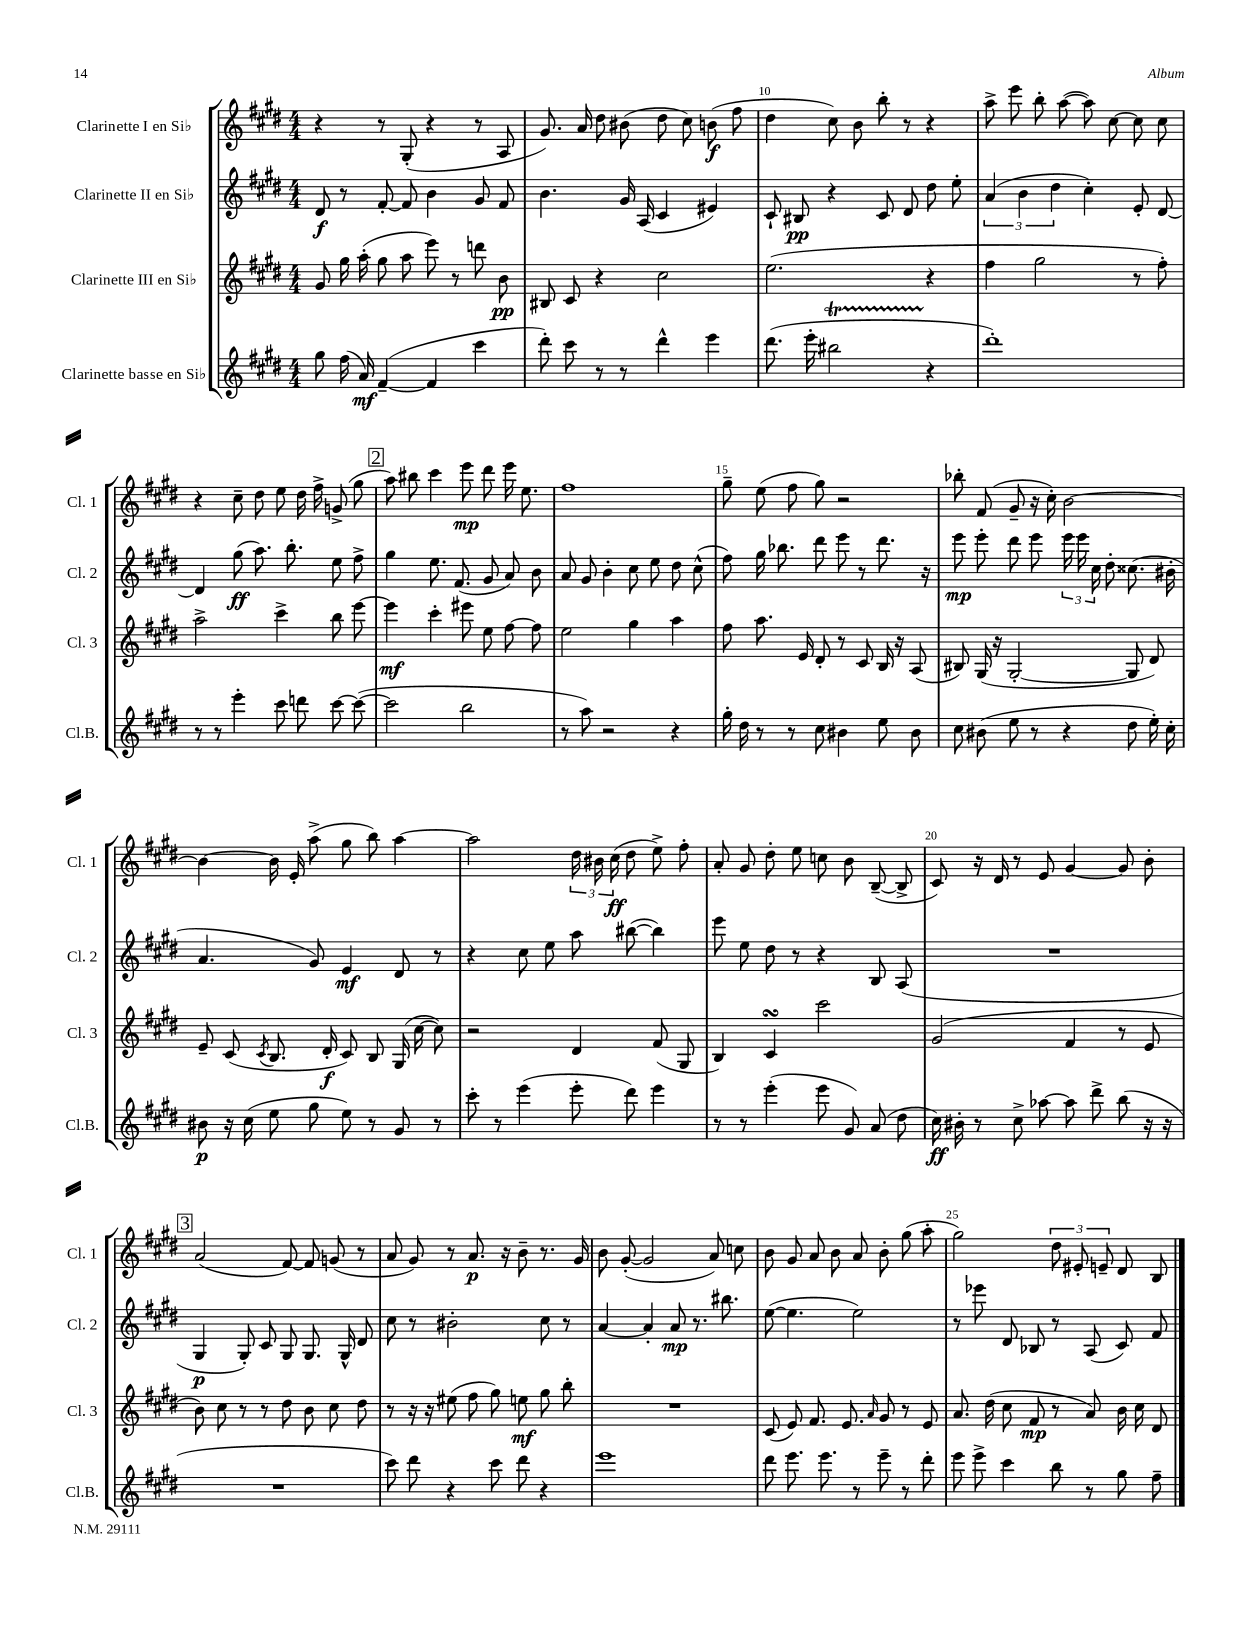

**kern	**dynam	**kern	**dynam	**kern	**dynam	**kern	**dynam
*part4	*part4	*part3	*part3	*part2	*part2	*part1	*part1
*staff4	*staff4	*staff3	*staff3	*staff2	*staff2	*staff1	*staff1
*I"Clarinette basse en Si♭	*	*I"Clarinette III en Si♭	*	*I"Clarinette II en Si♭	*	*I"Clarinette I en Si♭	*
*I'Cl.B.	*	*I'Cl. 3	*	*I'Cl. 2	*	*I'Cl. 1	*
*clefG2	*	*clefG2	*	*clefG2	*	*clefG2	*
*k[f#c#g#d#]	*	*k[f#c#g#d#]	*	*k[f#c#g#d#]	*	*k[f#c#g#d#]	*
*M4/4	*	*M4/4	*	*M4/4	*	*M4/4	*
=8	=8	=8	=8	=8	=8	=8	=8
8gg#\	.	8g#/	.	8d#/	f	4r	.
(16ff#\	.	16gg#\	.	8r	.	.	.
16a/)	mf	(16aa'\	.	.	.	.	.
([4f#~/	.	8gg#\	.	[8f#'/	.	8r	.
.	.	8aa\	.	8f#/]	.	(8G#'/	.
4f#/]	.	8eee\)	.	4b\	.	4r	.
.	.	8r	.	.	.	.	.
4ccc#\	.	8dddn\	.	8g#/	.	8r	.
.	.	8b\	pp	8f#/	.	8A/	.
=9	=9	=9	=9	=9	=9	=9	=9
8ddd#'\)	.	8B#X/	.	4.b\	.	8.g#/)	.
8ccc#\	.	8c#/	.	.	.	.	.
.	.	.	.	.	.	16a/	.
8r	.	4r	.	.	.	8dd#\	.
8r	.	.	.	16g#/	.	(8b#X\	.
.	.	.	.	(16A/	.	.	.
4ddd#^^\	.	2cc#\	.	4c#/	.	8dd#\	.
.	.	.	.	.	.	8cc#\)	.
4eee\	.	.	.	4e#X/)	.	(8bn\	f
.	.	.	.	.	.	8ff#\	.
=10	=10	=10	=10	=10	=10	=10	=10
(8.ddd#\	.	(2.ee\	.	8c#`/	.	4dd#\	.
.	.	.	.	8B#X/	pp	.	.
16eee'\	.	.	.	.	.	.	.
2bb#Xt\	.	.	.	4r	.	8cc#\)	.
.	.	.	.	.	.	8b\	.
.	.	.	.	8c#/	.	8bb'\	.
.	.	.	.	8d#/	.	8r	.
4r	.	4r	.	8dd#\	.	4r	.
.	.	.	.	8ee'\	.	.	.
=11	=11	=11	=11	=11	=11	=11	=11
1ddd#')	.	4ff#\	.	(6a/	.	8aa^\	.
.	.	.	.	.	.	8eee\	.
.	.	.	.	6b\	.	.	.
.	.	2gg#\	.	.	.	8bb'\	.
.	.	.	.	6dd#\	.	.	.
.	.	.	.	.	.	([8aa\	.
.	.	.	.	4cc#'\)	.	8aa\])	.
.	.	.	.	.	.	[8cc#\	.
.	.	8r	.	8e'/	.	8cc#\]	.
.	.	8ff#'\)	.	[8d#/	.	8cc#\	.
!!LO:LB:g=z
=12	=12	=12	=12	=12	=12	=12	=12
8r	.	2aa^\	.	4d#/]	.	4r	.
8r	.	.	.	.	.	.	.
4eee'\	.	.	.	(8gg#\	ff	8cc#~\	.
.	.	.	.	8.aa\)	.	8dd#\	.
8ccc#\	.	4ccc#^\	.	.	.	8ee\	.
.	.	.	.	8.bb'\	.	.	.
8dddn\	.	.	.	.	.	16dd#\	.
.	.	.	.	.	.	16ff#^\	.
[8ccc#\	.	8bb\	.	8ee\	.	(8gn^/	.
(8ccc#\_	.	[8eee\	.	8ff#^\	.	8gg#\	.
!!LO:REH:place=s1:t=2
=13	=13	=13	=13	=13	=13	=13	=13
2ccc#\]	.	4eee\]	mf	4gg#\	.	8aa\)	.
.	.	.	.	.	.	8bb#X\	.
.	.	4ccc#'\	.	8.ee\	.	4ccc#\	.
.	.	.	.	(8.f#/	.	.	.
2bb\	.	8eee#X\	.	.	.	8eee\	mp
.	.	8ee\	.	8g#/	.	8ddd#\	.
.	.	[8ff#\	.	8a/)	.	16eee\	.
.	.	.	.	.	.	8.ee\	.
.	.	8ff#\]	.	8b\	.	.	.
=14	=14	=14	=14	=14	=14	=14	=14
8r	.	2ee\	.	8a/	.	1ff#	.
8aa\)	.	.	.	8g#/	.	.	.
2r	.	.	.	4b'\	.	.	.
.	.	4gg#\	.	8cc#\	.	.	.
.	.	.	.	8ee\	.	.	.
4r	.	4aa\	.	8dd#\	.	.	.
.	.	.	.	(8cc#^^\	.	.	.
=15	=15	=15	=15	=15	=15	=15	=15
16gg#'\	.	8ff#\	.	8ff#\)	.	8gg#~\	.
16dd#\	.	.	.	.	.	.	.
8r	.	8.aa\	.	16gg#\	.	(8ee\	.
.	.	.	.	8.bb-X\	.	.	.
8r	.	.	.	.	.	8ff#\	.
.	.	16e/	.	.	.	.	.
8cc#\	.	8d#'/	.	8ddd#\	.	8gg#\)	.
4b#X\	.	8r	.	8eee\	.	2r	.
.	.	8c#/	.	8r	.	.	.
8ee\	.	16B/	.	8.ddd#\	.	.	.
.	.	16r	.	.	.	.	.
8b#\	.	(8A/	.	.	.	.	.
.	.	.	.	16r	.	.	.
=16	=16	=16	=16	=16	=16	=16	=16
8cc#\	.	8B#X/)	.	8eee\	mp	8bb-X'\	.
(8b#X\	.	(16G#/	.	8eee'\	.	(8f#/	.
.	.	16r	.	.	.	.	.
8ee\	.	[2G#'/	.	8ddd#\	.	8g#~/	.
8r	.	.	.	8eee\	.	16r	.
.	.	.	.	.	.	16cc#'\)	.
4r	.	.	.	24eee\	.	[2b\	.
.	.	.	.	24eee\	.	.	.
.	.	.	.	24cc#\	.	.	.
.	.	.	.	8dd#'\	.	.	.
8dd#\	.	8G#/]	.	(8.cc##X\	.	.	.
16ee'\)	.	8d#/)	.	.	.	.	.
16cc#'\	.	.	.	16b#X'\	.	.	.
!!LO:LB:g=z
=17	=17	=17	=17	=17	=17	=17	=17
8b#X\	p	8e~/	.	4.a/	.	4b\_	.
16r	.	(8c#/	.	.	.	.	.
(16cc#\	.	.	.	.	.	.	.
.	.	8qc#/	.	.	.	.	.
8ee\	.	8.B/	.	.	.	16b\]	.
.	.	.	.	.	.	16e'/	.
8gg#\	.	.	.	8g#/)	.	(8aa^\	.
.	.	16d#'/	f	.	.	.	.
8ee\)	.	8c#/)	.	4e/	mf	8gg#\	.
8r	.	8B/	.	.	.	8bb\)	.
8g#/	.	(16G#/	.	8d#/	.	[4aa\	.
.	.	[16cc#\	.	.	.	.	.
8r	.	8cc#\])	.	8r	.	.	.
=18	=18	=18	=18	=18	=18	=18	=18
8ccc#'\	.	2r	.	4r	.	2aa\]	.
8r	.	.	.	.	.	.	.
(4eee\	.	.	.	8cc#\	.	.	.
.	.	.	.	8ee\	.	.	.
8eee'\	.	4d#/	.	8aa\	.	24dd#\	.
.	.	.	.	.	.	24b#X\	.
.	.	.	.	.	.	(24cc#\	ff
8ddd#\)	.	.	.	([8bb#X\	.	8dd#\	.
4eee\	.	(8f#/	.	4bb#\])	.	8ee^\)	.
.	.	8G#/	.	.	.	8ff#'\	.
=19	=19	=19	=19	=19	=19	=19	=19
8r	.	4B/)	.	8eee\	.	8a'/	.
8r	.	.	.	8ee\	.	8g#/	.
(4eee'\	.	4c#sSSS/	.	8dd#\	.	8dd#'\	.
.	.	.	.	8r	.	8ee\	.
8eee\	.	2ccc#\	.	4r	.	8ccn\	.
8g#/)	.	.	.	.	.	8b\	.
(8a/	.	.	.	8B/	.	([8B~/	.
8dd#\	.	.	.	(8A/	.	8B^/]	.
=20	=20	=20	=20	=20	=20	=20	=20
16cc#\)	ff	(2g#/	.	1r	.	8c#/)	.
16b#X'\	.	.	.	.	.	.	.
8r	.	.	.	.	.	16r	.
.	.	.	.	.	.	16d#/	.
8cc#^\	.	.	.	.	.	8r	.
[8aa-X\	.	.	.	.	.	8e/	.
8aa-\]	.	4f#/	.	.	.	[4g#/	.
8ddd#^\	.	.	.	.	.	.	.
(8bb\	.	8r	.	.	.	8g#/]	.
16r	.	8e/	.	.	.	8b'\	.
16r	.	.	.	.	.	.	.
!!LO:LB:g=z
!!LO:REH:place=s1:t=3
=21	=21	=21	=21	=21	=21	=21	=21
1r	.	8b\)	.	4G#/	p	(2a/	.
.	.	8cc#\	.	.	.	.	.
.	.	8r	.	8G#'/)	.	.	.
.	.	8r	.	8c#/	.	.	.
.	.	8dd#\	.	8G#/	.	[8f#/)	.
.	.	8b\	.	8.G#/	.	8f#/]	.
.	.	8cc#\	.	.	.	(8gn/	.
.	.	.	.	16G#^^/	.	.	.
.	.	8dd#\	.	8d#/	.	8r	.
=22	=22	=22	=22	=22	=22	=22	=22
8ccc#\)	.	8r	.	8cc#\	.	8a/	.
8ddd#\	.	16r	.	8r	.	8g#/)	.
.	.	16r	.	.	.	.	.
4r	.	(8ee#X\	.	2b#X'\	.	8r	.
.	.	8ff#\	.	.	.	8.a/	p
8ccc#\	.	8gg#\)	.	.	.	.	.
.	.	.	.	.	.	16r	.
8ddd#\	.	8een\	mf	.	.	8b~\	.
4r	.	8gg#\	.	8cc#\	.	8.r	.
.	.	8bb'\	.	8r	.	.	.
.	.	.	.	.	.	16g#/	.
=23	=23	=23	=23	=23	=23	=23	=23
1eee	.	1r	.	[4a/	.	8b\	.
.	.	.	.	.	.	([8g#'/	.
.	.	.	.	4a'/]	.	2g#/]	.
.	.	.	.	8a/	mp	.	.
.	.	.	.	8.r	.	.	.
.	.	.	.	.	.	8a/)	.
.	.	.	.	8.bb#X\	.	.	.
.	.	.	.	.	.	8ccn\	.
=24	=24	=24	=24	=24	=24	=24	=24
8ddd#\	.	(8c#/	.	([8ee\	.	8b\	.
8.eee\	.	8e/)	.	4.ee\]	.	8g#/	.
.	.	8.f#/	.	.	.	8a/	.
8.eee\	.	.	.	.	.	.	.
.	.	.	.	.	.	8b\	.
.	.	8.e/	.	.	.	.	.
8r	.	.	.	2ee\)	.	8a/	.
.	.	16qqa/	.	.	.	.	.
8eee~\	.	8g#/	.	.	.	8b'\	.
8r	.	8r	.	.	.	(8gg#\	.
8ddd#'\	.	8e/	.	.	.	8aa'\	.
=25	=25	=25	=25	=25	=25	=25	=25
8eee\	.	8.a/	.	8r	.	2gg#\)	.
8eee^\	.	.	.	8eee-X\	.	.	.
.	.	(16dd#\	.	.	.	.	.
4ccc#\	.	8cc#\	.	8d#/	.	.	.
.	.	8f#/	mp	8B-X/	.	.	.
8bb\	.	8r	.	8r	.	12dd#\	.
.	.	.	.	.	.	12e#X'/	.
8r	.	8a/)	.	(8A/	.	.	.
.	.	.	.	.	.	12en~/	.
8gg#\	.	16b\	.	8c#/)	.	8d#/	.
.	.	16cc#\	.	.	.	.	.
8ff#~\	.	8d#/	.	8f#/	.	8B/	.
==	==	==	==	==	==	==	==
*-	*-	*-	*-	*-	*-	*-	*-
